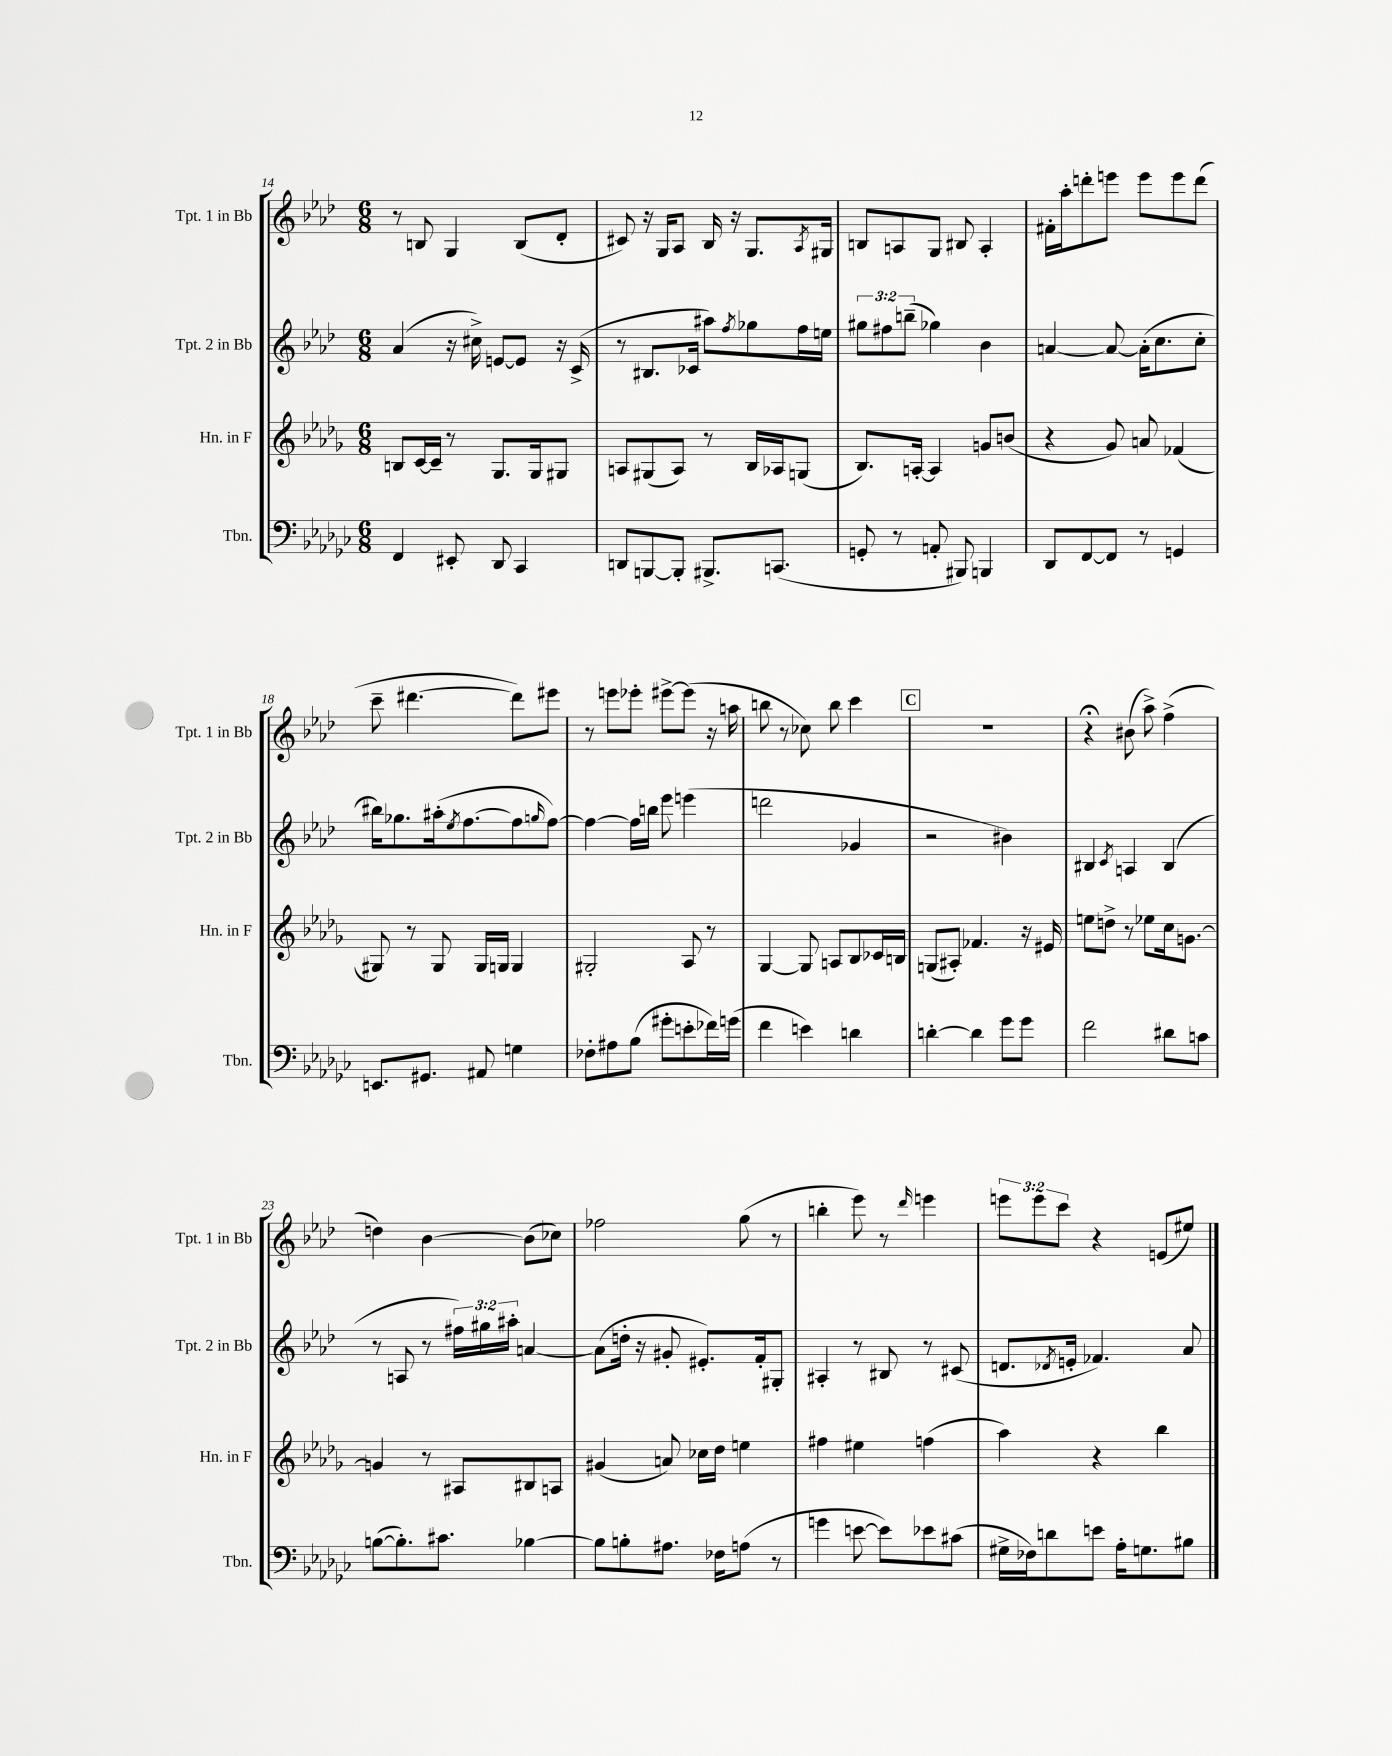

**kern	**kern	**kern	**kern
*part4	*part3	*part2	*part1
*staff4	*staff3	*staff2	*staff1
*I"Tbn.	*I"Hn. in F	*I"Tpt. 2 in Bb	*I"Tpt. 1 in Bb
*I'Tbn.	*I'Hn. in F	*I'Tpt. 2 in Bb	*I'Tpt. 1 in Bb
*clefF4	*clefG2	*clefG2	*clefG2
*k[b-e-a-d-g-c-]	*k[b-e-a-d-g-]	*k[b-e-a-d-]	*k[b-e-a-d-]
*M6/8	*M6/8	*M6/8	*M6/8
=14	=14	=14	=14
4FF/	8Bn/L	(4a-/	8r
.	[16c/L	.	8Bn/
.	16c~/JJ]	.	.
8EE#X'/	8r	16r	4G/
.	.	16cc#X^\)	.
8DD-/	8.G-/L	[8en/L	.
4CC-/	.	8e/J]	(8B/L
.	16G-/k	.	.
.	8G#X/J	16r	8d-'/J
.	.	(16c^/	.
=15	=15	=15	=15
8DDn/L	8An/L	8r	8c#X/)
[8BBBn/	(8G#X/	8.B#X/L	16r
.	.	.	16G/KL
8BBB'/J]	8A/J)	.	8A-/J
.	.	16c-X/Jk	.
8.BBB#X^/L	8r	8aa#X\L)	16B-/
.	.	.	16r
.	.	8qff/	.
.	16B-/LL	8gg-X\	8.G/L
(8.CCn/J	16A-X/J	.	.
.	(8Gn/J	16ff\L	.
.	.	.	8qA-/
.	.	16een\JJ	16G#X/Jk
=16	=16	=16	=16
8GGn'/	8.B-/L)	12gg#X\L	8Bn/L
.	.	12ff#X\	.
8r	.	.	8An/
.	.	(12bbn~\J	.
.	[16An'/Jk	.	.
8AAn'/	4A/]	4gg-X\)	8G/J
8BBB#X/)	.	.	8B#X/
4BBBn/	8gn/L	4b-\	4A'/
.	(8bn/J	.	.
=17	=17	=17	=17
8DD-/L	4r	[4an/	16f#X'\LL
.	.	.	16aa-'\J
[8FF/	.	.	8dddn'\
8FF/J]	8g-/)	8a/_	8eeen\J
8r	8an/	(16a'\KL]	8eee\L
.	.	8.cc\	.
4GGn/	(4f-X/	.	8eee\
.	.	8cc'\J	(8ddd\J
!!LO:LB:g=z
=18	=18	=18	=18
8.EEn/L	8G#X/)	16bb#X\KL)	8ccc~\
.	.	8.gg-X\	.
.	8r	.	[4.ddd#X\
8.GG#X/J	.	.	.
.	8G#/	(16aa#X'\k	.
.	.	8qee-/	.
.	.	[8.ff\	.
8AA#X/	16G#/LL	.	.
.	16Gn/JJ	.	.
4Gn\	4G/	8ff\]	8ddd#\L])
.	.	16qqggn/	.
.	.	[8ff\J)	8eee#X\J
=19	=19	=19	=19
8F-X'\L	2G#X'/	4ff\_	8r
8A#X\	.	.	8eeen\L
(8B-\J	.	16ff\LL]	8eee-X'\J
.	.	16bbn\JJ	.
8g#X'\L	.	8eee-\	[8eee#X^\L
8en'\	8A-/	(4eeen\	(8eee#\J]
16f-X\L)	8r	.	16r
(16gn\JJ	.	.	16aan\
=20	=20	=20	=20
4f\	[4G-/	2dddn\	8bbn\
.	.	.	8r
4en\)	8G-/]	.	8cc-X\)
.	8An/L	.	8bb\
4dn\	8B-/	4g-X/	4ccc\
.	16c-X/L	.	.
.	16Bn/JJ	.	.
!!LO:REH:place=s1:t=C
=21	=21	=21	=21
[4dn'\	(8Gn/L	2r	2.r
.	8A#X'/J)	.	.
4d\]	4.f-X/	.	.
8g-\L	.	4b#X\)	.
8g-\J	16r	.	.
.	16e#X/	.	.
=22	=22	=22	=22
2f\	8een\L	4B#X/	4r;<
.	8ddn^\J	.	.
.	.	8qc/	.
.	8r	4An/	(8b#X\
.	8ee-X\L	.	8aa-^\)
8d#X\L	16cc\k	(4B#/	(4ff^\
.	[8.gn\J	.	.
8cn\J	.	.	.
!!LO:LB:g=z
=23	=23	=23	=23
([8Bn\L	4gn/]	8r	4ddn\)
8.B'\])	.	8An/	.
.	8r	8r	[4b-\
8.c#X\J	.	.	.
.	8A#X/L	24ff#X\LL)	.
.	.	24gg#X\	.
.	.	24aa#X'\JJ	.
[4B-X\	8B#X/	[4an/	(8b-\L]
.	8An/J	.	8cc-X\J)
=24	=24	=24	=24
8B-\L]	(4g#X/	(8a\L]	2ff-X\
8Bn'\	.	16ddn'\Jk	.
.	.	16r	.
8.A#X\J	8an/)	8g#X'/	.
.	16cc-X\LL	8.e#X'/L)	.
16F-X\KL	16dd-\JJ	.	.
(8An\J	4een\	.	(8gg\
.	.	16f'/k	.
8r	.	8G#X'/J	8r
=25	=25	=25	=25
4gn\	4ff#X\	4A#X'/	4bbn'\
[8en\	4ee#X\	8r	8eee-\)
8e\L])	.	8B#X/	8r
.	.	.	16qqddd-/
8e-X\	(4ffn\	8r	4eeen\
(8c#X\J	.	(8c#X/	.
=26	=26	=26	=26
16G#X^\LL	4aa-\)	8.dn/L	12eeen\L
16F-X\J)	.	.	.
.	.	.	12eee\
8dn\	.	.	.
.	.	.	12ccc\J
.	.	8qd-X/	.
.	.	16en'/Jk	.
8en\J	4r	4.f-X/)	4r
16A-'\KL	.	.	.
8.Gn\	.	.	.
.	4bb-\	.	(8en/L
8B#X\J	.	8a-/	8ee#X/J)
==	==	==	==
*-	*-	*-	*-
